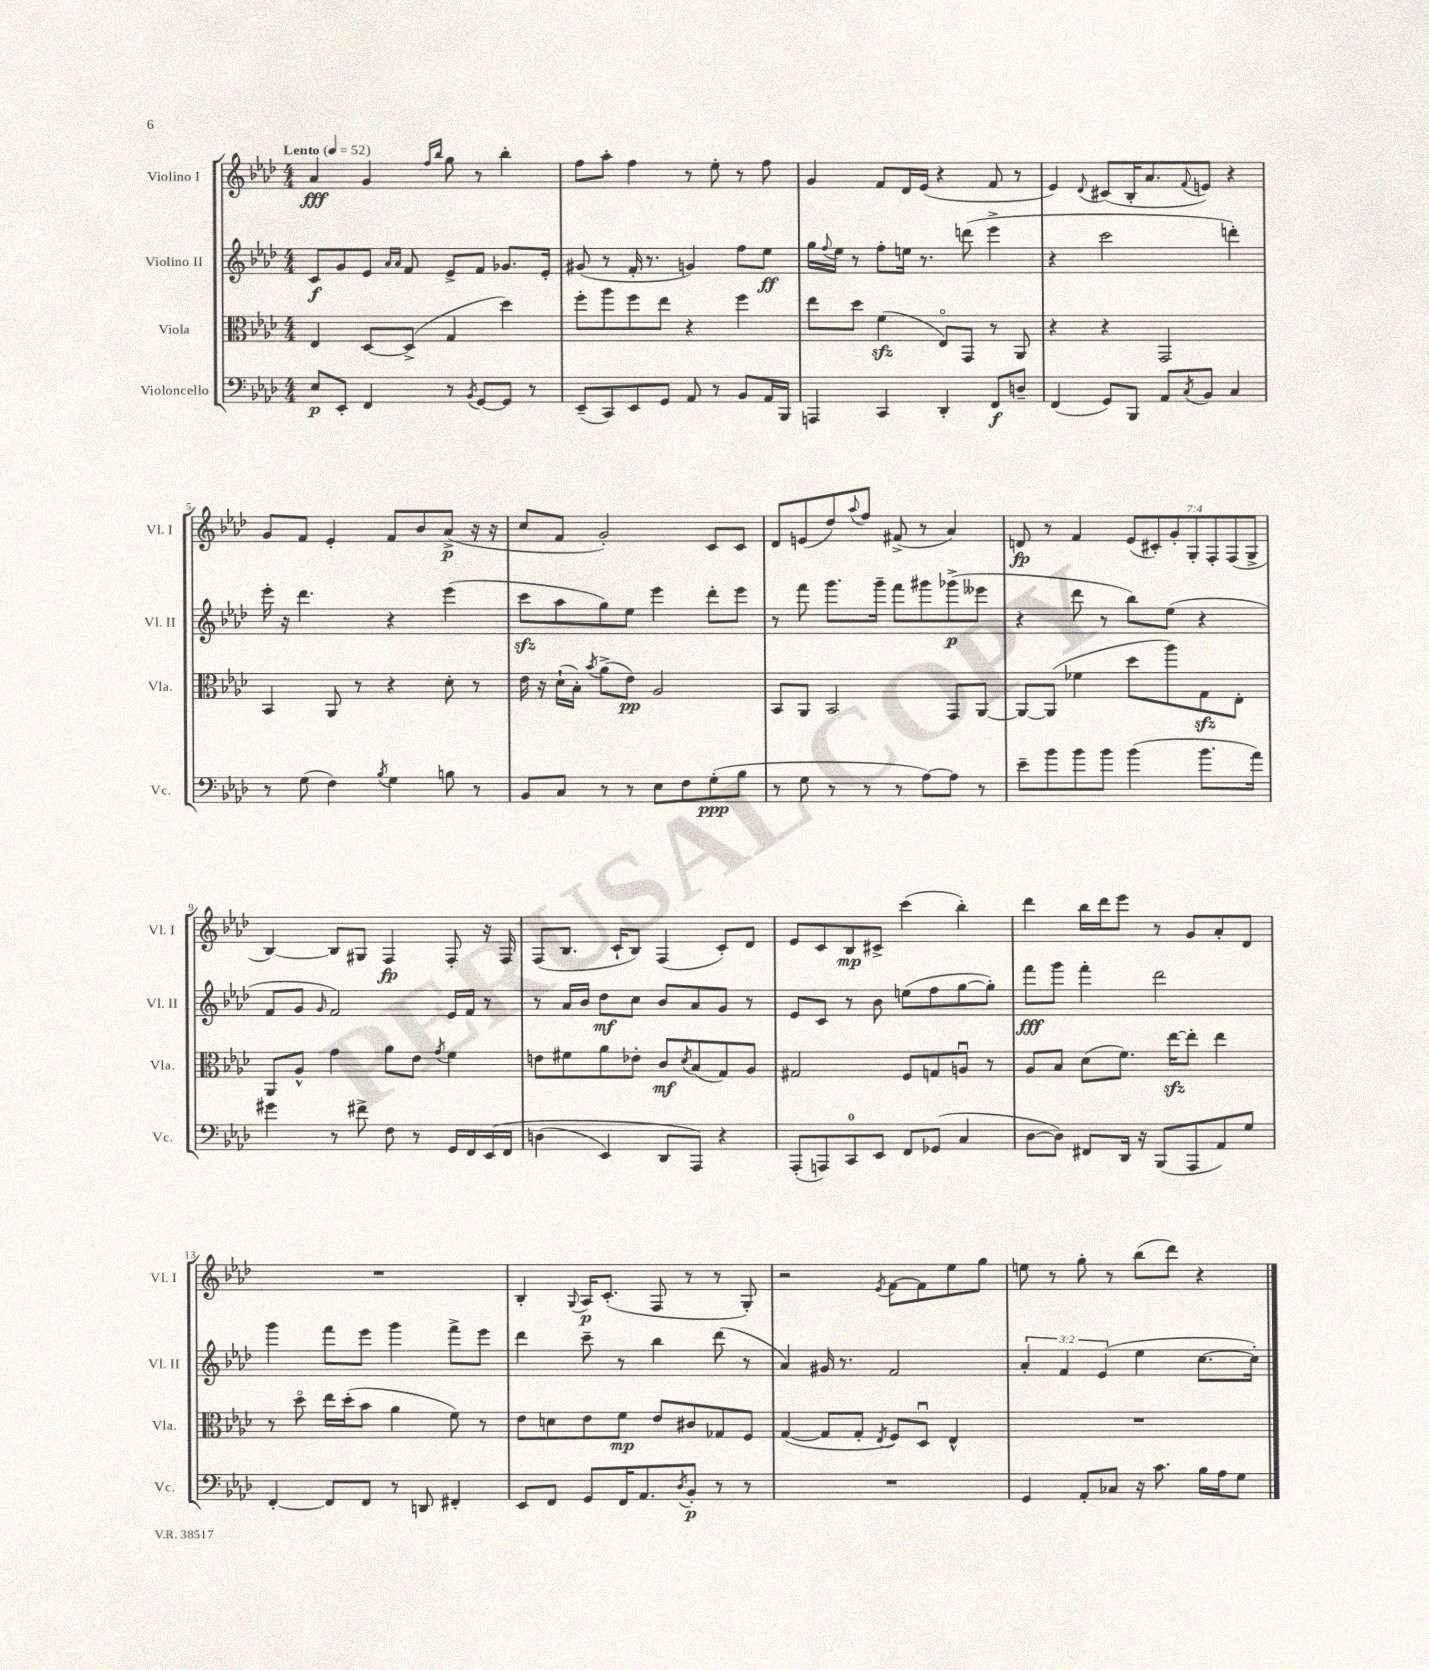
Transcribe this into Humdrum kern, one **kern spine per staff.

**kern	**kern	**kern	**kern
*staff4	*staff3	*staff2	*staff1
*clefF4	*clefC3	*clefG2	*clefG2
*k[b-e-a-d-]	*k[b-e-a-d-]	*k[b-e-a-d-]	*k[b-e-a-d-]
*M4/4	*M4/4	*M4/4	*M4/4
*MM52	*MM52	*MM52	*MM52
8E-	4E-	8c	4a-
8EE-'	.	8g	.
4FF	[8D-	8e-	4g
.	.	16qqa-	.
.	.	16qqa-	.
.	(8D-^]	8f	.
.	.	.	16qqff
.	.	.	16qqbb-
8r	4G	8e-^	8gg
8qBB-	.	.	.
[8GG	.	8f	8r
8GG]	4dd-)	8.g-	4bb-'
8r	.	.	.
.	.	16e-'	.
=	=	=	=
(8EE-~	8ff'	(8g#	8ff
8CC)	8aa-	8r	8aa-'
8EE-	8ff	16f'	4ff
.	.	8.r	.
8GG	8ee-	.	.
8AA-	4r	4g)	8r
8r	.	.	8ee-'
8BB-	4ff	8ff	8r
16AA-	.	8ee-	8ff
16BBB-	.	.	.
=	=	=	=
4AAA	8ee-	16gg	4g
.	.	8qqff	.
.	.	16ee-	.
.	8dd-	8r	.
4CC	(4f	8ff'	8f
.	.	16ee	16d-
.	.	8.r	(16e-
4DD-'	8E-o)	.	4r
.	8GG	(8ddd	.
8FF	8r	4eee-^	8f
8D~	8AA-	.	8r
=	=	=	=
(4FF	4r	4r	4e-)
.	.	.	8qqd-
8GG)	4r	2ccc	(8c#
8BBB-	.	.	16B-'
.	.	.	8.a-
8AA-	2GG	.	.
8qC	.	.	8qqf
8BB-	.	.	8e)
4C	.	4ddd')	4r
=	=	=	=
8r	4BB-	16eee-'	8g
.	.	16r	.
(8G	.	4.ddd-	8f
4F)	8AA-	.	4e-'
.	8r	.	.
8qB-	.	.	.
4G	4r	4r	8f
.	.	.	8b-
8B	8d-'	(4eee-	(8a-^
8r	8r	.	16r
.	.	.	16r
=	=	=	=
8BB-	16e-	8ccc	8cc
.	16r	.	.
8C	(16d-`	8aa-	8f
.	16B-')	.	.
.	8qb-	.	.
8r	(8a-^	8gg)	2g')
8r	8e-)	8ee-	.
8E-	2A-	4eee-	.
8F	.	.	.
(8G'	.	8ddd-'	8c
8B-	.	8eee-	8c
=	=	=	=
8r	8BB-	8r	8d-
8G	8AA-	8fff	(8e
8r	2BB-	8.ggg	8dd-)
.	.	.	8qqaa-
8r	.	.	8ff
.	.	16ggg~	.
8r	.	8fff	(8f#^
[8A-)	.	8ggg#	8r
8A-]	8GG	(8ggg-^	4a-)
8r	[8AA-	8eee--	.
=	=	=	=
8e-~	8AA-_	4r	8d
8b-	(8AA-]	.	8r
8b-	4f-	8ddd-	4f
8b-	.	8r	.
(4b-	8dd-	8bb-)	(14e-
.	.	.	14c#')
.	8aa-)	(8ee-	.
.	.	.	14g'
.	.	.	14G'
8.b-	8G	4r	.
.	.	.	14F'
.	.	.	(14F
.	8E-'	.	.
.	.	.	14G^
16a-)	.	.	.
=	=	=	=
4g#	8AA-	8f	[4B-)
.	8A-^^	8g	.
.	.	16qqg	.
8r	4g	2f)	8B-]
8f#^	.	.	8G#
8F	8a-	.	4F
8r	8e-	.	.
.	8qg	.	.
16GG	4f	16e-	8F'
16FF	.	16f	.
&(16EE-	.	8r	16r
16FF	.	.	16F
=	=	=	=
(4D	8e	8r	(8F
.	8f#	16a-	8.B-
.	.	16b-	.
4EE-)	8a-	8dd-	.
.	.	.	16c`
.	8e-'	8cc	8B-)
8DD-	8c	8b-	(4F
.	8qd-	.	.
8AAA-&)	(8B-	8a-	.
4r	8G)	8g	8c')
.	8A-	8r	8d-
=	=	=	=
(8AAA-'	2G#	8e-	8e-
8AAA)	.	8c	8c
8CC	.	8r	8B-
8EE-	.	8b-	8c#^
8FF	8F	(8ee	(4ccc
(8GG-	8G	8ff	.
4C	8Au	[8gg	4bb-')
.	8r	8gg'])	.
=	=	=	=
[8D-	8A-	8fff	4ddd-
8D-])	8B-	8ggg	.
8FF#	(8d-	4fff'	16bb-
.	.	.	16ddd-
16DD-	8.f)	.	8eee-
16r	.	.	.
(8BBB-	.	2ddd-	8r
.	[16ee-	.	.
8AAA-	8ee-']	.	8g
8AA-)	4ee-	.	8a-'
8G	.	.	8d-
=	=	=	=
[4FF'	8r	4ggg	1r
.	8dd-o	.	.
8FF]	16ee-	8fff	.
.	(16dd-'	.	.
8FF	8b-	8eee-	.
8r	4a-	4ggg	.
8DD	.	.	.
4FF#'	8f)	8fff^	.
.	8r	8eee-	.
=	=	=	=
8EE-	8e-	4ddd-	4B-'
8FF	8d	.	.
.	.	.	8qqG
8GG	8e-	8ccc~	16A-
.	.	.	(8.c'
16FF	8f	8r	.
8.AA-	.	.	.
.	8e-	4bb-	8F
8qD-	.	.	.
8BB-'	8c#	.	8r
8r	8G-	(8ddd-	8r
8r	8F	8r	8G')
=	=	=	=
1r	([4G	4a-)	2r
.	8G]	16g#	.
.	.	8.r	.
.	8G'	.	.
.	8qE-	.	8qe-
.	8F)	2f	[8f
.	8D-u	.	8f]
.	4E-^^	.	8ee-
.	.	.	8gg
=	=	=	=
4GG	1r	6a-'	8ee
.	.	.	8r
.	.	6f	.
8AA-'	.	.	8gg'
.	.	(6e-	.
8C-	.	.	8r
16r	.	4ee-	(8bb-
8.c	.	.	.
.	.	.	8ddd-)
16B-	.	[8.cc	4r
16A-	.	.	.
8G	.	.	.
.	.	16cc'])	.
==	==	==	==
*-	*-	*-	*-
